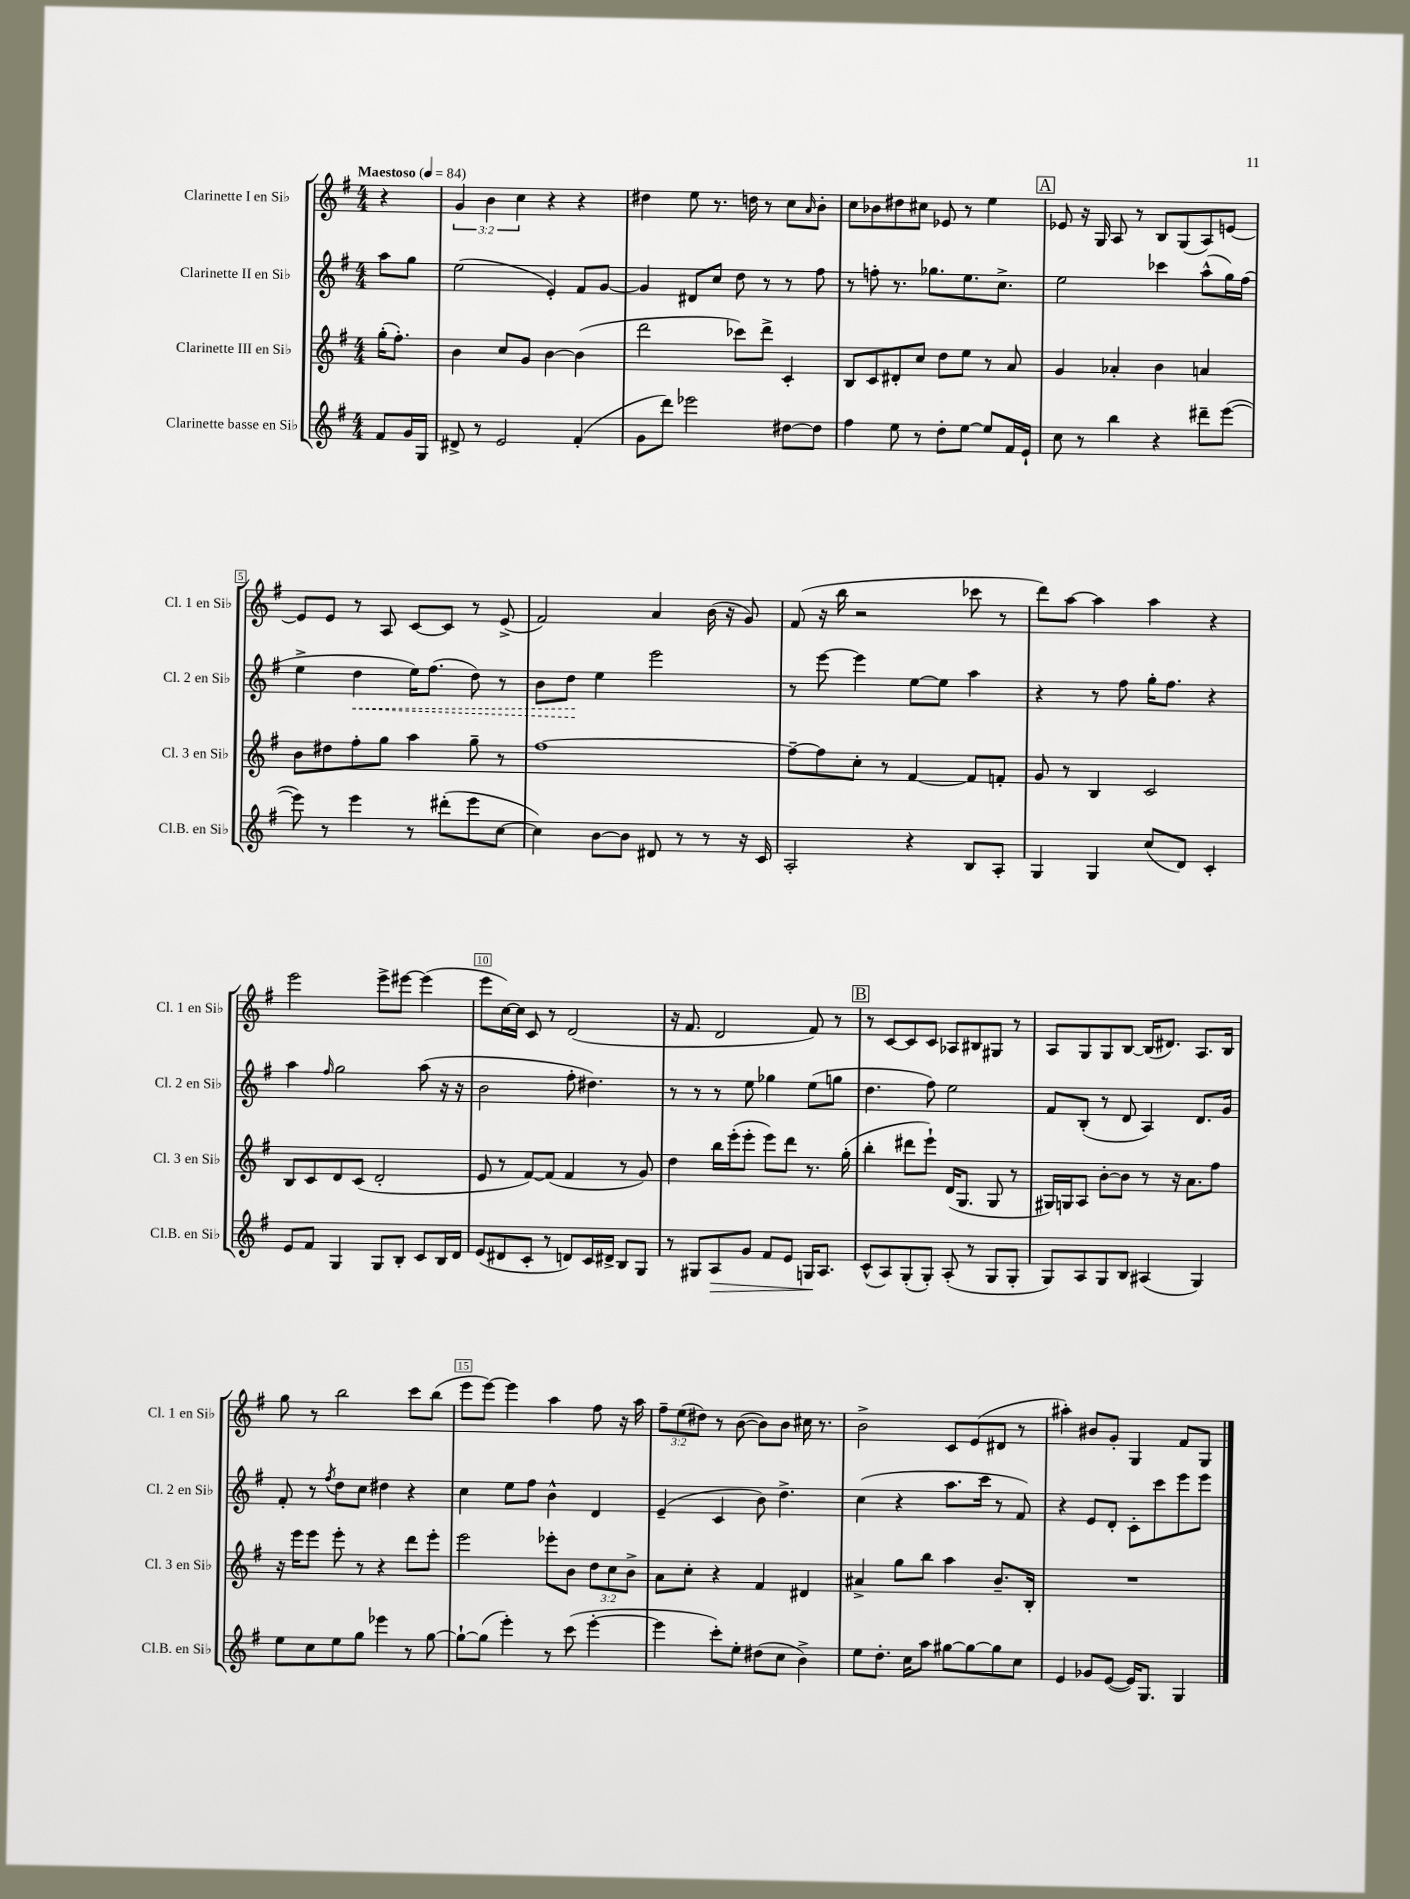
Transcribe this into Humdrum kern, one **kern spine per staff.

**kern	**dynam	**kern	**kern	**dynam	**kern
*part4	*part4	*part3	*part2	*part2	*part1
*staff4	*staff4	*staff3	*staff2	*staff2	*staff1
*I"Clarinette basse en Si♭	*	*I"Clarinette III en Si♭	*I"Clarinette II en Si♭	*	*I"Clarinette I en Si♭
*I'Cl.B. en Si♭	*	*I'Cl. 3 en Si♭	*I'Cl. 2 en Si♭	*	*I'Cl. 1 en Si♭
*clefG2	*	*clefG2	*clefG2	*	*clefG2
*k[f#]	*	*k[f#]	*k[f#]	*	*k[f#]
*M4/4	*	*M4/4	*M4/4	*	*M4/4
*MM84	*	*MM84	*MM84	*	*MM84
=	=	=	=	=	=
!	!	!	!	!	!LO:TX:a:B:t=Maestoso
8f#/L	.	(16gg'\KL	8aa\L	.	4r
.	.	8.ff#'\J)	.	.	.
16g/L	.	.	8gg\J	.	.
16G/JJ	.	.	.	.	.
=1	=1	=1	=1	=1	=1
8d#X^/	.	4b\	(2ee\	.	6g/
8r	.	.	.	.	.
.	.	.	.	.	6b\
2e/	.	8cc/L	.	.	.
.	.	.	.	.	6cc\
.	.	8g/J	.	.	.
.	.	[4b\	4e'/)	.	4r
(4f#'/	.	(4b\]	8f#/L	.	4r
.	.	.	[8g/J	.	.
=2	=2	=2	=2	=2	=2
8g\L	.	2ddd\	4g/]	.	4dd#X\
8ddd\J)	.	.	.	.	.
2eee-X\	.	.	8d#X/L	.	8ee\
.	.	.	8cc/J	.	8.r
.	.	8ccc-X\L)	8dd\	.	.
.	.	.	.	.	16ddn\
.	.	8ddd^\J	8r	.	8r
[8dd#X\L	.	4c'/	8r	.	8cc\L
.	.	.	.	.	16qqa/
8dd#\J]	.	.	8ff#\	.	8b'\J
=3	=3	=3	=3	=3	=3
4ff#\	.	8B/L	8r	.	8cc\L
.	.	8c/	8ffn'\	.	8b-X\
8ee\	.	8d#X'/	8.r	.	8dd#X\
8r	.	8cc/J	.	.	8cc#X\J
.	.	.	8.gg-X\L	.	.
8dd'\L	.	8dd\L	.	.	8e-X/
[8ee\J	.	8ee\J	8.ee\	.	8r
8ee/L]	.	8r	.	.	4ee\
.	.	.	8.cc^\J	.	.
16f#/L	.	8a/	.	.	.
16e`/JJ	.	.	.	.	.
!!LO:REH:place=s1:t=A
=4	=4	=4	=4	=4	=4
8cc\	.	4g/	2ee\	.	8e-X/
8r	.	.	.	.	16r
.	.	.	.	.	16G/
4bb\	.	4a-X'/	.	.	8A/
.	.	.	.	.	8r
4r	.	4b\	4ccc-X\	.	8B/L
.	.	.	.	.	(8G/
8ddd#X~\L	.	4an/	(8aa^^\L	.	8A/)
([8eee\J	.	.	16gg\L)	.	[8en/J
.	.	.	(16ff#\JJ	.	.
!!LO:LB:g=z
=5	=5	=5	=5	=5	=5
8eee\])	.	8b\L	4ee^\	.	8e/L]
8r	.	8dd#X\	.	.	8e/J
!	!	!	!	!LO:HP:b	!
4eee\	.	8ff#'\	4dd\	<	8r
.	.	8gg\J	.	.	8A/
8r	.	4aa\	16ee\KL)	.	[8c/L
.	.	.	(8.ff#\J	.	.
(8ddd#X'\L	.	.	.	.	8c/J]
8eee\	.	8gg~\	8dd\)	.	8r
[8cc\J	.	8r	8r	.	(8e^/
=6	=6	=6	=6	=6	=6
4cc\])	.	[1ff#	8b\L	.	2f#/)
.	.	.	8dd\J	.	.
[8b\L	.	.	4ee\	[	.
8b\J]	.	.	.	.	.
8d#X/	.	.	2eee\	.	4a/
8r	.	.	.	.	.
8r	.	.	.	.	(16b\
.	.	.	.	.	16r
16r	.	.	.	.	8g/)
16c/	.	.	.	.	.
=7	=7	=7	=7	=7	=7
2A'/	.	8ff#~\L_	8r	.	(8f#/
.	.	8ff#\]	[8eee\	.	16r
.	.	.	.	.	16bb\
.	.	8cc'\J	4eee\]	.	2r
.	.	8r	.	.	.
4r	.	[4f#/	[8ee\L	.	.
.	.	.	8ee\J]	.	.
8B/L	.	8f#/L]	4aa\	.	8ccc-X\
8A'/J	.	8fn'/J	.	.	8r
=8	=8	=8	=8	=8	=8
4G/	.	8g/	4r	.	8ddd\L)
.	.	8r	.	.	[8aa\J
4G/	.	4B/	8r	.	4aa\]
.	.	.	8ff#\	.	.
(8cc/L	.	2c/	16gg'\KL	.	4aa\
.	.	.	8.ff#\J	.	.
8d/J)	.	.	.	.	.
4c'/	.	.	4r	.	4r
!!LO:LB:g=z
=9	=9	=9	=9	=9	=9
8e/L	.	8B/L	4aa\	.	2eee\
8f#/J	.	8c/	.	.	.
.	.	.	16qqff#/	.	.
4G/	.	8d/	2gg\	.	.
.	.	(8c/J	.	.	.
8G/L	.	2d'/	.	.	8eee^\L
8B'/J	.	.	.	.	[8eee#X\J
8c/L	.	.	(8aa\	.	(4eee#\]
16B/L	.	.	16r	.	.
16d/JJ	.	.	16r	.	.
=10	=10	=10	=10	=10	=10
(8e/L	.	8e/	2b\	.	8eee\L
8d#X/	.	8r	.	.	[16cc\L)
.	.	.	.	.	16cc\JJ]
8c'/J	.	[8f#/L)	.	.	8c/
8r	.	(8f#/J]	.	.	8r
8dn/L)	.	4f#/	8ff#'\	.	(2d/
16c/L	.	.	4.dd#X\)	.	.
16d#X^/JJ	.	.	.	.	.
8B/L	.	8r	.	.	.
8G/J	.	8g/)	.	.	.
=11	=11	=11	=11	=11	=11
8r	.	4dd\	8r	.	16r
.	.	.	.	.	8.f#/
8G#X/L	.	.	8r	.	.
!	!LO:HP:b	!	!	!	!
8A/	>	16bb\LL	8r	.	2d/
.	.	(16eee'\J	.	.	.
8g/J	.	8eee'\J	8ee\	.	.
8f#/L	.	8eee\L)	4gg-X\	.	.
8e/J	.	8ddd\J	.	.	.
16Gn/KL	.	8.r	(8ee\L	.	8f#/)
8.A/J	]	.	.	.	.
.	.	.	8ggn\J	.	8r
.	.	(16gg'\	.	.	.
!!LO:REH:place=s1:t=B
=12	=12	=12	=12	=12	=12
(8c^^/L	.	4bb'\	4.dd\	.	8r
8A/)	.	.	.	.	[8c/L
(8G'/	.	8ddd#X\L	.	.	8c/]
8G'/J)	.	8eee`\J)	8ff#\)	.	8c/J
(8A'/	.	(16d/KL	2ee\	.	8A-X/L
.	.	8.G/J	.	.	.
8r	.	.	.	.	8B#X/
8G/L	.	8G/	.	.	8G#X/J
8G'/J	.	8r	.	.	8r
=13	=13	=13	=13	=13	=13
8G/L)	.	16G#X/LL)	8f#/L	.	8A/L
.	.	16Gn/J	.	.	.
8A/	.	8A/J	(8B'/J	.	8G/
8G/	.	[8b'\L	8r	.	8G/
8B/J	.	8b\J]	8d/	.	[8B/J
(4A#X/	.	8r	4A/)	.	(16B/KL]
.	.	.	.	.	8.d#X/J)
.	.	16r	.	.	.
.	.	8.a\L	.	.	.
4G/)	.	.	8.d/L	.	8.A/L
.	.	8ff#\J	.	.	.
.	.	.	16g/Jk	.	16B/Jk
!!LO:LB:g=z
=14	=14	=14	=14	=14	=14
8ee\L	.	16r	8f#'/	.	8gg\
.	.	16eee\KL	.	.	.
8cc\	.	8eee\J	8r	.	8r
.	.	.	8qff#/	.	.
8ee\	.	8eee'\	8dd\L	.	2bb\
8gg\J	.	8r	8cc\J	.	.
4eee-X\	.	4r	4dd#X\	.	.
8r	.	8ddd\L	4r	.	8ccc\L
[8gg\	.	8eee'\J	.	.	(8bb\J
=15	=15	=15	=15	=15	=15
8gg`\L_	.	2eee\	4cc\	.	8eee\L
(8gg\J]	.	.	.	.	[8eee\J)
4eee'\)	.	.	8ee\L	.	4eee\]
.	.	.	8ff#\J	.	.
8r	.	8eee-X'\L	4b^^\	.	4aa\
(8ccc\	.	8b\J	.	.	.
[4eee'\	.	12dd\L	4d/	.	8ff#\
.	.	12cc\	.	.	.
.	.	.	.	.	16r
.	.	12b^\J	.	.	.
.	.	.	.	.	16aa\
=16	=16	=16	=16	=16	=16
4eee\]	.	8a\L	(4e~/	.	12ff#~\L
.	.	.	.	.	(12ee\
.	.	8cc'\J	.	.	.
.	.	.	.	.	12dd#X\J)
8ccc'\L)	.	4r	4c/	.	8r
8ee'\J	.	.	.	.	([8b\
(8dd#X\L	.	4f#/	8b\)	.	8b\L])
8cc\J	.	.	4.dd^\	.	8b\J
4b^\)	.	4d#X/	.	.	16cc#X\
.	.	.	.	.	8.r
=17	=17	=17	=17	=17	=17
8ee\L	.	4a#X^/	(4cc\	.	2b^\
8.dd'\J	.	.	.	.	.
.	.	8gg\L	4r	.	.
16cc\KL	.	.	.	.	.
8aa\J	.	8bb\J	.	.	.
[8gg#X\L	.	4aa\	8.aa\L	.	8c/L
8gg#\_	.	.	.	.	(8e/
.	.	.	16ccc\Jk	.	.
8gg#\]	.	8.b~/L	8r	.	8d#X/J
8cc\J	.	.	8f#/)	.	8r
.	.	16B'/Jk	.	.	.
=18	=18	=18	=18	=18	=18
4e/	.	1r	4r	.	4aa#X'\)
8g-X/L	.	.	8e/L	.	8b#X/L
([8e/J	.	.	8d'/J	.	8g'/J
16e/KL])	.	.	8c'\L	.	4G/
8.G/J	.	.	.	.	.
.	.	.	8ccc\	.	.
4G/	.	.	8eee\	.	8f#/L
.	.	.	8eee\J	.	8G/J
==	==	==	==	==	==
*-	*-	*-	*-	*-	*-
